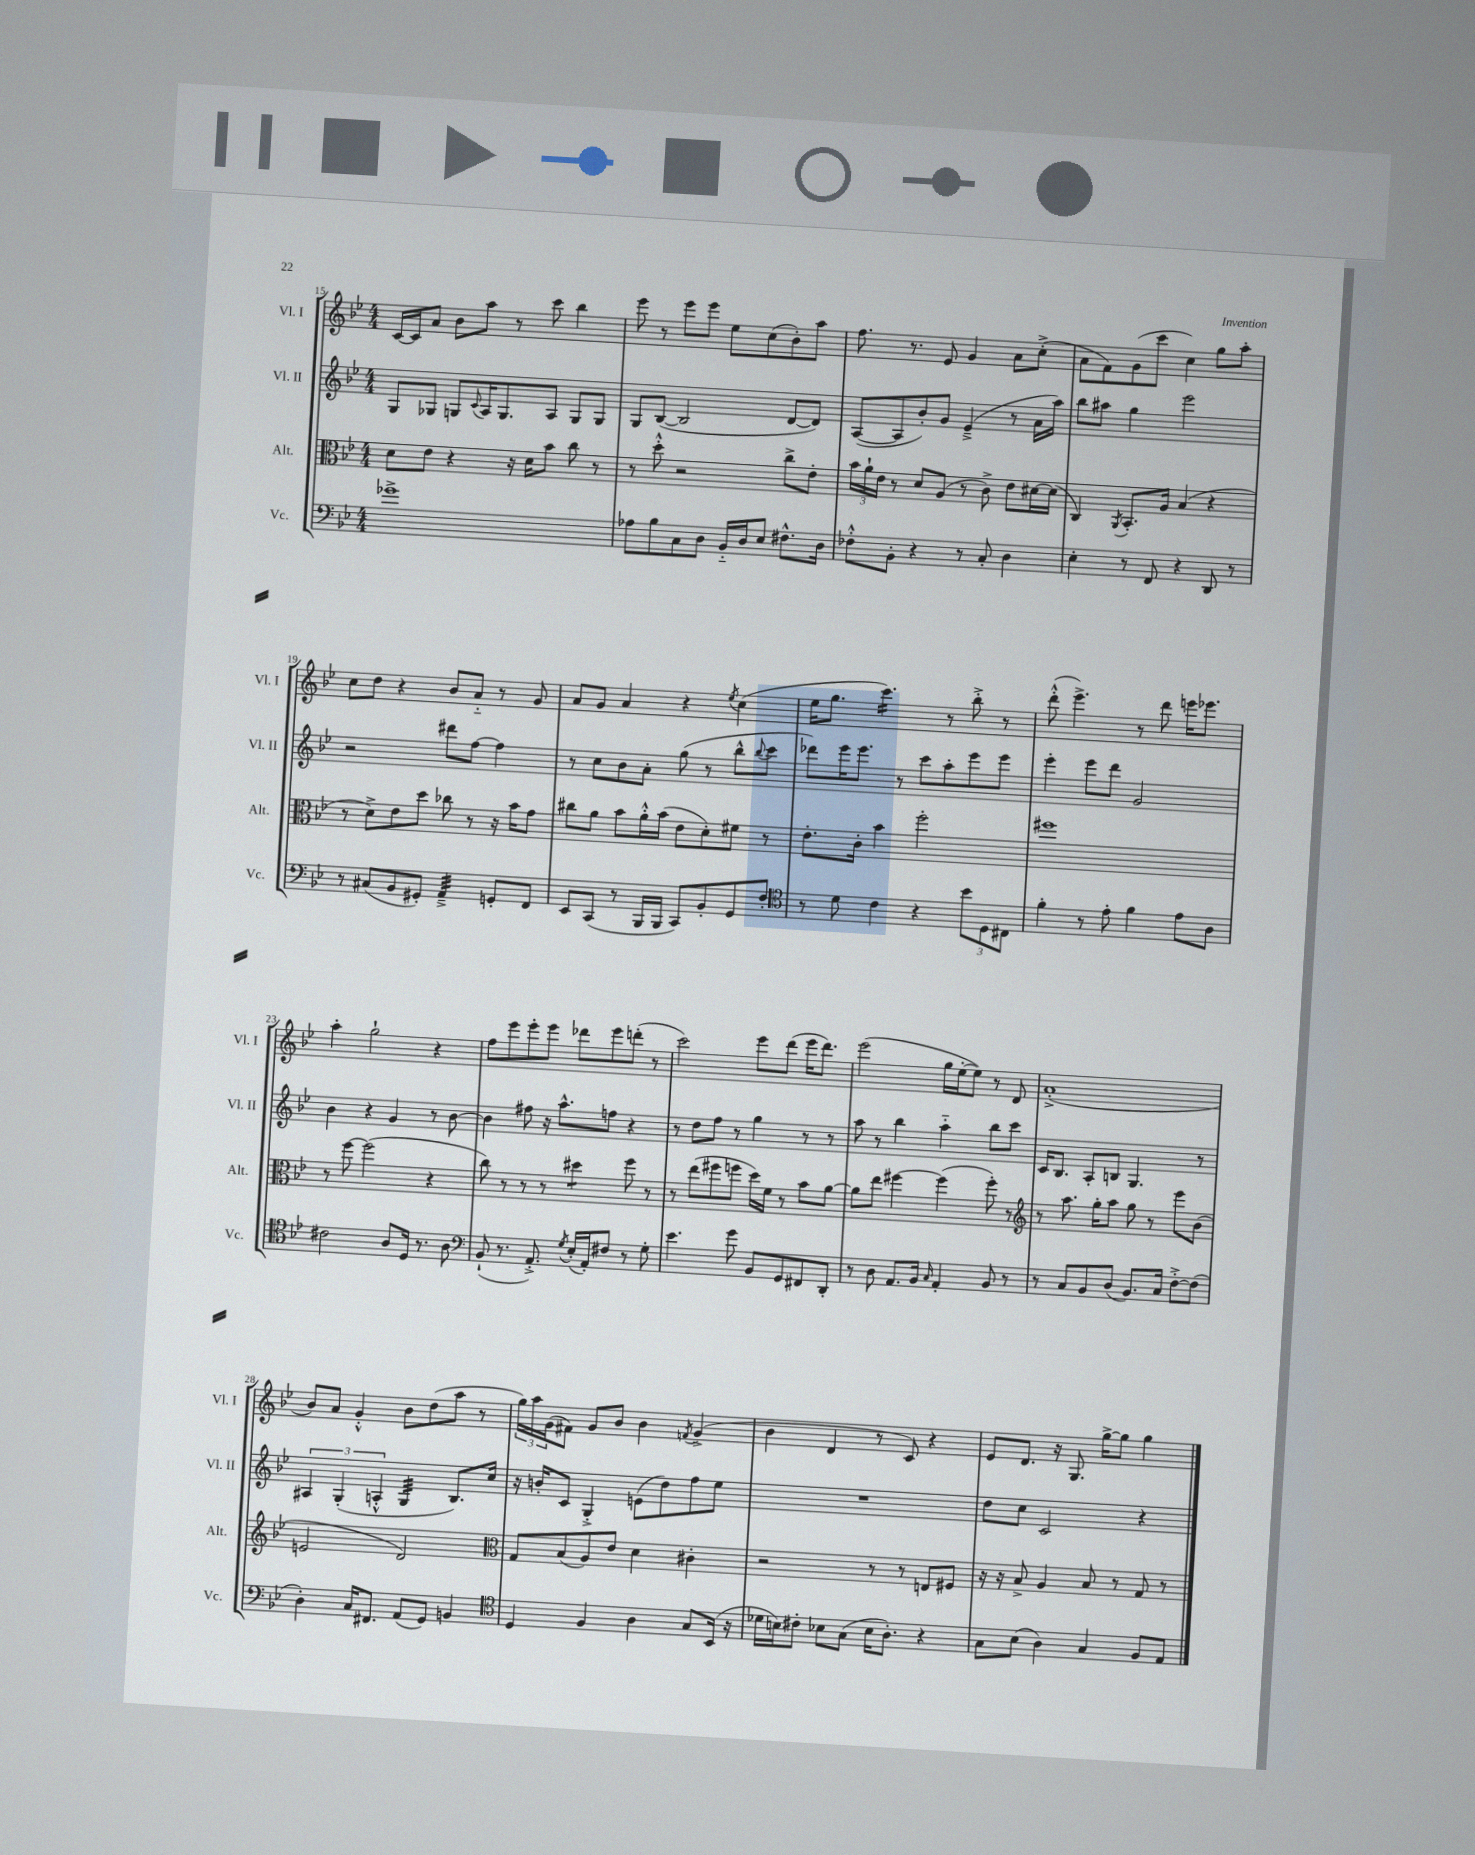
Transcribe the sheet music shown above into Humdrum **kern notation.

**kern	**kern	**kern	**kern
*staff4	*staff3	*staff2	*staff1
*clefF4	*clefC3	*clefG2	*clefG2
*k[b-e-]	*k[b-e-]	*k[b-e-]	*k[b-e-]
*M4/4	*M4/4	*M4/4	*M4/4
1g-^	8d\L	8G/L	[16c/LL
.	.	.	16c/]J
.	8e-\J	8G-/J	8a/J
.	4r	8G/L	8b-\L
.	.	8qqc/	.
.	.	16A/K	8aa\J
.	.	8.G/	.
.	16r	.	8r
.	16d\LK	.	.
.	8b-\J	8A/J	8ccc\
.	8cc\	8G/L	4bb-\
.	8r	8G/J	.
=	=	=	=
8A-\L	8r	8G/L	8eee-\
8B-\	8dd'^^\	([8B-/J	8r
8C\	2r	2B-/]	8eee-\L
8D\J	.	.	8eee-\J
16BB-'~/LL	.	.	8ee-\L
16D/J	.	.	.
8E-/J	.	.	(8cc\
8.F#^^\L	8cc^\L	[8d/L	8b-'\)
.	8e-'\J	8d/]J)	8aa\J
16D\Jk	.	.	.
=	=	=	=
8F-'^^\L	24b-\LL	([8A/L	8.ff\
.	24a`\	.	.
.	24e-\JJ	.	.
8BB-'\J	8r	8A/]	.
.	.	.	8.r
4r	8d/L	8b-'/)	.
.	(8A/J	8g/J	8e-/
8r	8r	(4e-~^/	4g/
8C'/	8c^\)	.	.
4D\	8e-\L	8r	8a\L
.	[16d#\L	16a\LL	(8cc'^\J
.	(16d#\]JJ	16aa\JJ)	.
=	=	=	=
4E-'\	4C/)	8bb-\L	8a\L
.	.	8aa#\J	8f\)
.	8qAA/	.	.
8r	8.BB-'/L	4gg\	(8g\
8FF/	.	.	8ccc\J
.	16A/Jk	.	.
4r	(4B-/	2eee-\	4cc\)
8DD/	4r	.	8gg\L
8r	.	.	8aa'\J
=	=	=	=
8r	8r	2r	8cc\L
(8C#/L	8d^\L)	.	8dd\J
8BB-/	8e-\	.	4r
8GG#'/J)	8dd\J	.	.
4AA~^/	8cc-\	8ddd#\L	8b-/L
.	8r	[8ff\J	8a'~/J
8GG'/L	16r	4ff\]	8r
.	16b-\LK	.	.
8FF/J	8g\J	.	8g/
=	=	=	=
8EE-/L	8cc#\L	8r	8a/L
(8CC/J	8a\J	8cc\L	8g/J
8r	8b-\L	8b-\	4a/
16BBB-/LL	16a'^^\L	8a'\J	.
16BBB-/JJ	(16b-\JJ	.	.
8CC/L)	8e-\L	(8gg\	4r
8BB-'/	8d'\)	8r	.
.	.	.	8qee-/
8GG/	8f#\J	8bb-^^\L	(4cc\
.	.	8qqbb-/	.
8F'/J	8r	8ccc\J	.
=	=	=	=
*clefC4	*	*	*
8r	8.e-'\L	8ddd-\L)	16ee-\LK
.	.	.	8.gg\J
8d\	.	16eee-\K	.
.	16c'\Jk	8.eee-\J	.
4c\	4b-\	.	4.ccc\)
.	.	8r	.
4r	2ff'\	8ccc\L	.
.	.	8aa'\	8r
12b-\L	.	8eee-\	8bb-'^\
12D\	.	.	.
.	.	8eee-\J	8r
12C#\J	.	.	.
=	=	=	=
4f'\	1ff#	4eee-'\	(8ddd'^^\
.	.	.	4.eee-^\)
8r	.	8eee-\L	.
8e-'\	.	8ddd\J	.
4f\	.	2g/	8r
.	.	.	8ddd\
8e-\L	.	.	16eee\LK
.	.	.	8.eee-\J
8A\J	.	.	.
=	=	=	=
2c#\	8r	4b-\	4aa'\
.	[8ff\	.	.
.	(2ff\]	4r	2gg`\
8A/L	.	4g/	.
16D/Jk	.	.	.
8.r	.	.	.
.	4r	8r	4r
8A\	.	[8b-\	.
=	=	=	=
*clefF4	*	*	*
(8BB-`/	8cc\)	4b-\]	8ff\L
8.r	8r	.	8eee-\
.	8r	8ff#\	8eee-'\
8.AA'^/)	.	.	.
.	8r	16r	8eee-\J
.	.	8.aa^^\L	.
8qG/	.	.	.
(16E-'/LL	4dd#\	.	8ddd-\L
16AA'/J)	.	.	.
8F#/J	.	8ff\J	8eee-\
8r	8ff\	4r	(8ddd'\J
8G'\	8r	.	8r
=	=	=	=
4.e-\	8r	8r	2ccc\)
.	(8ee-\L	8dd\L	.
.	8ff#\	8ff\J	.
8g\	8ff\J	8r	.
8BB-/L	16dd\LL)	4gg\	8eee-\L
.	16f\JJ	.	.
8GG/	8r	.	(8ddd\J
8FF#/	8b-\L	8r	16eee-\LK
.	.	.	8.ddd\J)
8DD'/J	[8a\J	8r	.
=	=	=	=
8r	8a\]L	8aa\	(2eee-\
8D\	8ee-\J	8r	.
8.AA/L	[4ff#\	4bb-\	.
16BB-/Jk	.	.	.
16qqC/	.	.	.
4AA'/	(4ff#\]	4aa'~\	16gg\LL
.	.	.	[16ee-'\J
.	.	.	8ee-\]J)
8BB-/	8ff#'\)	8bb-\L	8r
8r	8r	8ccc\J	8d/
=	=	=	=
*	*clefG2	*	*
8r	8r	16c/LK	(1a'^
.	.	8.B-/J	.
8C/L	8.aa\	.	.
8BB-/	.	8A'/L	.
.	16gg'\LK	.	.
(8D/J	8aa\J	8B/J	.
8.BB-/L)	8gg\	4.G/	.
.	8r	.	.
16C/Jk	.	.	.
[8F'^\L	8eee-\L	.	.
(8F\]J	(8b-\J	8r	.
=	=	=	=
4D'\)	2e/	6A#/	8b-/L)
.	.	.	8a/J
.	.	(6G'/	.
16C/LK	.	.	4g'^^/
8.FF#/J	.	.	.
.	.	6A'^^/	.
(8AA/L	2d/)	4G/	8b-\L
8GG/J)	.	.	(8dd\
4BB/	.	8.B-/L)	8aa\J
.	.	.	8r
.	.	16cc/Jk	.
=	=	=	=
*clefC4	*clefC3	*	*
4D/	8G/L	16r	24gg\LL)
.	.	.	24aa\
.	.	16b'/LK	.
.	.	.	(24g\J
.	(8B-/	8c/J	8f#\J)
4F/	8A/)	4G'^/	8g/L
.	8e-/J	.	8b-/J
4A\	4d\	(8e\L	4b-\
.	.	8dd\)	.
.	.	.	8qf/
8G/L	4c#'\	8ff\	(4g^/
(16BB-/Jk	.	8ee-\J	.
16r	.	.	.
=	=	=	=
16d-\LL	2r	1r	4b-\
16B\J)	.	.	.
8c#'\J	.	.	.
8B-\L	.	.	4d/
(8G\J	.	.	.
16B-\LK	8r	.	8r
8.A'\J)	.	.	.
.	8r	.	8c/)
4r	8E/L	.	4r
.	8F#/J	.	.
=	=	=	=
8G\L	16r	8dd\L	8e-/L
.	16r	.	.
(8B-\J	8B-^/	8cc\J	8.d/J
4A\)	4A/	2c/	.
.	.	.	16r
.	.	.	8.G/
4G/	8B-/	.	.
.	.	.	[16gg^\LK
.	8r	.	8gg\]J
8F/L	8G/	4r	4gg\
8E-/J	8r	.	.
==	==	==	==
*-	*-	*-	*-
